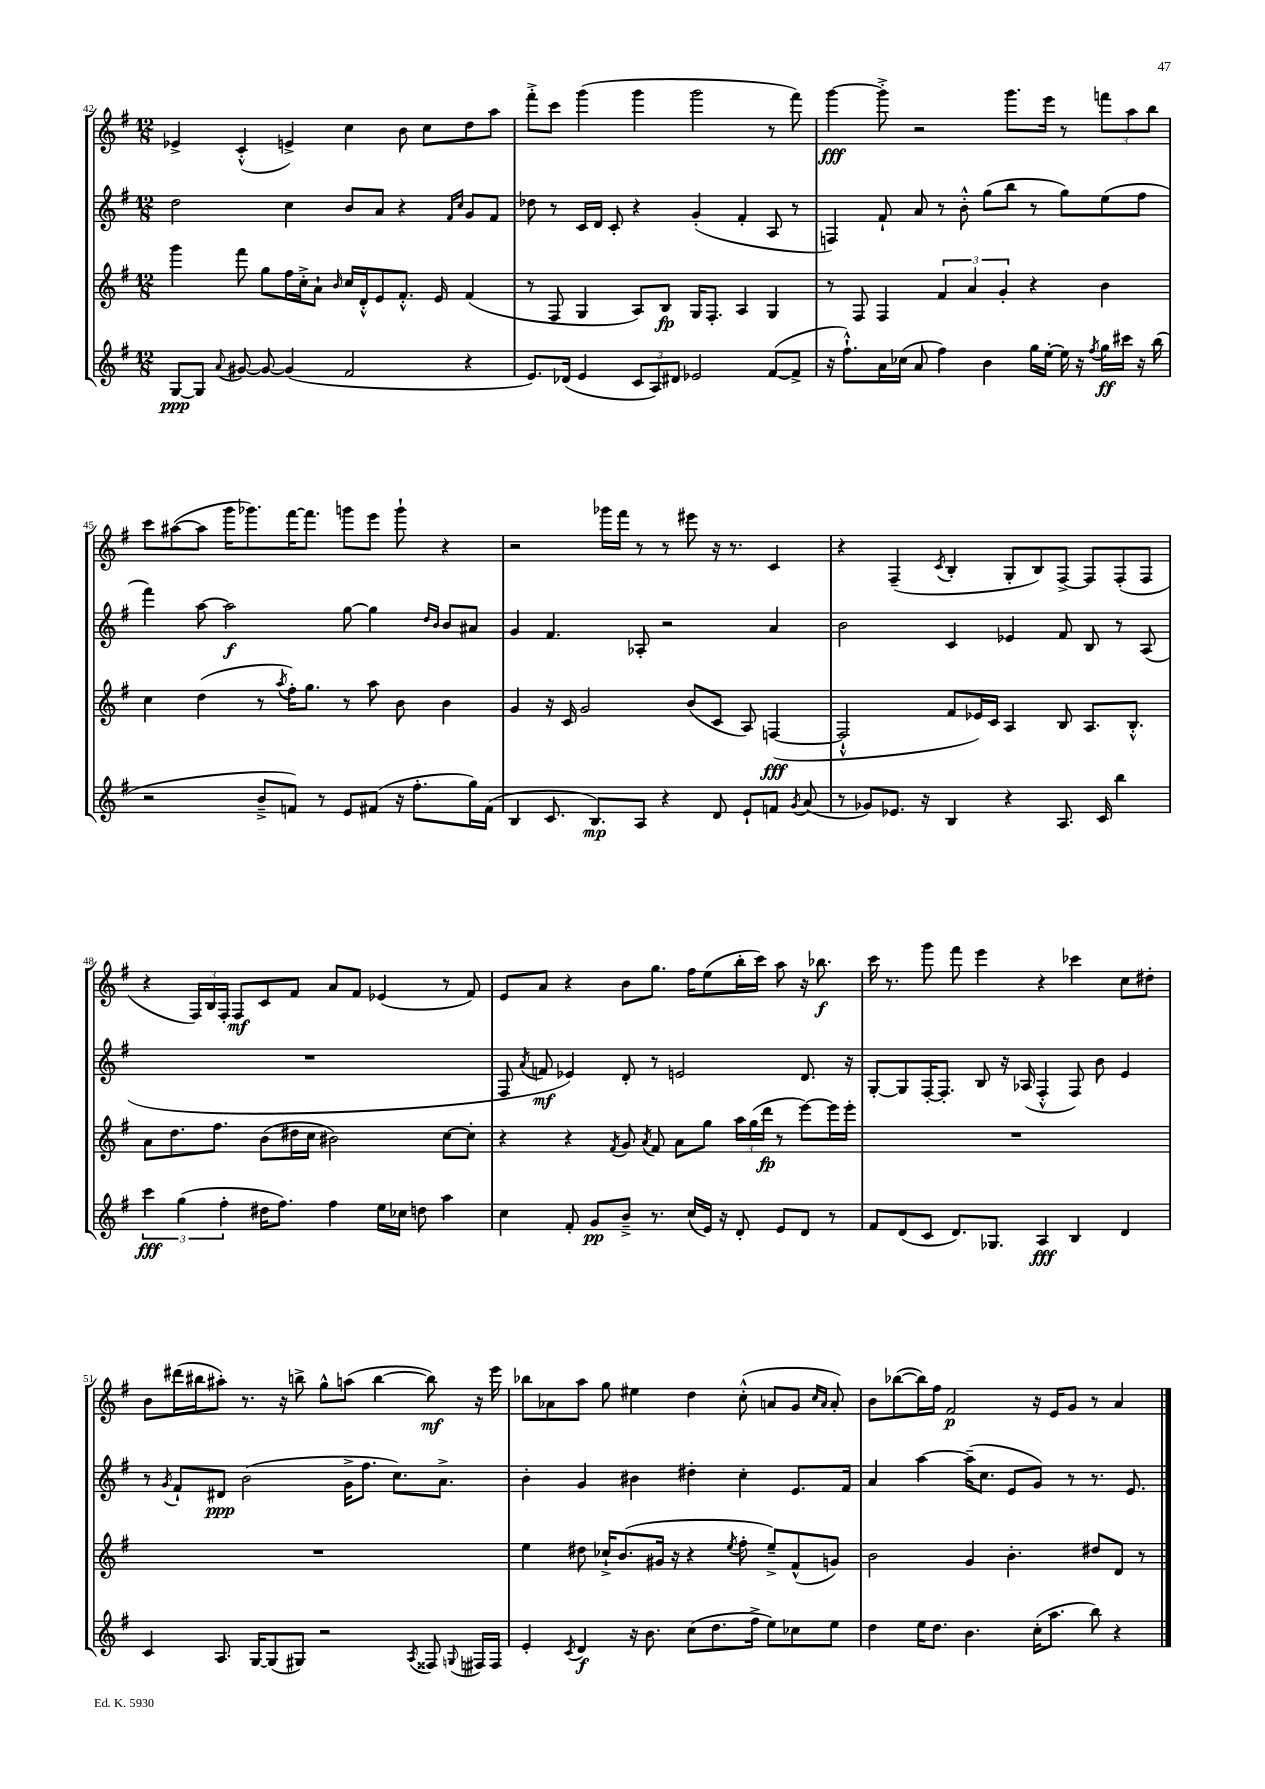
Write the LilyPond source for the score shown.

<<
\new StaffGroup <<
\new Staff = "s0" {
    \clef treble \key g \major \numericTimeSignature \time 12/8
    \autoBeamOff ees'4-> c'4-.-^( e'4->) c''4 b'8 c''8[ d''8 a''8] |
    fis'''8[-.-> c'''8] g'''4( g'''4 g'''2 r8 fis'''8) |
    g'''4~\fff g'''8-.-> r2 g'''8.[ e'''16] r8 \tuplet 3/2 { f'''8[ a''8 b''8] } |
    c'''8[ ais''8~( ais''8] g'''16[ ges'''8.) fis'''16~ fis'''8.] g'''8[ e'''8] g'''8-! r4 |
    r2 ges'''16[ fis'''16] r8 r8 eis'''8 r16 r8. c'4 |
    r4 fis4--( \acciaccatura { c'8 } b4-. g8[-. b8) fis8]~-> fis8[ fis8-.( fis8] |
    r4 \tuplet 3/2 { fis16[) b16 fis16]-. } fis8[\mf c'8 fis'8] a'8[ fis'8] ees'4( r8 fis'8) |
    e'8[ a'8] r4 b'8[ g''8.] fis''16[ e''8( b''16-. c'''16]) a''8 r16 bes''8.\f |
    c'''16 r8. g'''8 fis'''8 e'''4 r4 ces'''4 c''8[ dis''8]-. |
    b'8[ dis'''16( bis''16 ais''8]-.) r8. r16 b''8-> g''8[-^ a''8]( b''4~ b''8\mf) r16 e'''16 |
    bes''8[ aes'8 a''8] g''8 eis''4 d''4 c''8-.-^( a'8[ g'8] \grace { c''16[ a'16] } a'8-.) |
    b'8[ bes''8~( bes''16) fis''16] fis'2\p r16 e'16[ g'8] r8 a'4 \bar "|." |
}
\new Staff = "s1" {
    \clef treble \key g \major \numericTimeSignature \time 12/8
    \autoBeamOff d''2 c''4 b'8[ a'8] r4 \grace { fis'16[ c''16] } g'8[ fis'8] |
    des''8 r8 c'16[ d'16] c'8-. r4 g'4-.( fis'4-. a8 r8 |
    f4) fis'8-! a'8 r8 b'8-.-^ g''8[( b''8] r8 g''8[) e''8( fis''8] |
    fis'''4) a''8~ a''2\f g''8~ g''4 \grace { d''16[ b'16] } b'8[ ais'8] |
    g'4 fis'4. aes8-. r2 a'4 |
    b'2 c'4 ees'4 fis'8 b8 r8 a8( |
    R1. |
    fis8 \acciaccatura { a'8 } f'8\mf ees'4) d'8-. r8 e'2 d'8. r16 |
    g8[~-. g8 fis16~-. fis8.]-. b8 r16 aes16( fis4-.-^ fis8) b'8 e'4 |
    r8 \acciaccatura { g'8 } fis'8[-! dis'8]\ppp b'2( g'16[-> fis''8.] c''8.[) a'8.]-> |
    b'4-. g'4 bis'4 dis''4-. c''4-. e'8.[ fis'16] |
    a'4 a''4~ a''16[--( c''8.] e'8[ g'8]) r8 r8. e'8. \bar "|." |
}
\new Staff = "s2" {
    \clef treble \key g \major \numericTimeSignature \time 12/8
    \autoBeamOff g'''4 fis'''8 g''8[ fis''16 c''16-.-> a'8]-! \grace { b'16 } c''16[ d'16-.-^ e'8 fis'8.]-.-^ e'16 fis'4( |
    r8 fis8 g4 a8[) b8]\fp g16[ fis8.]-. a4 g4 |
    r8 fis8 fis4 \tuplet 3/2 { fis'4 a'4 g'4-. } r4 b'4 |
    c''4 d''4( r8 \acciaccatura { a''8 } fis''16[-.) g''8.] r8 a''8 b'8 b'4 |
    g'4 r16 c'16 g'2 b'8[( c'8] a8) f4~\fff( |
    f2-!-^ fis'8[ ees'16) c'16] a4 b8 a8.[ b8.]-.-^ |
    a'8[ d''8. fis''8.] b'8[( dis''16 c''16] bis'2) c''8[~ c''8]-. |
    r4 r4 \acciaccatura { fis'8 } g'8 \acciaccatura { a'8 } fis'8 a'8[ g''8] \tuplet 3/2 { a''16[ g''16( d'''16]\fp } r8 e'''8[~) e'''16 e'''16]-. |
    R1. |
    R1. |
    e''4 dis''8 ces''16[-!-> b'8.( gis'16] r16 r4 \acciaccatura { e''8 } fis''8-. e''8[--->) fis'8-^( g'8]) |
    b'2 g'4 b'4.-. dis''8[ d'8] r8 \bar "|." |
}
\new Staff = "s3" {
    \clef treble \key g \major \numericTimeSignature \time 12/8
    \autoBeamOff g8[~\ppp g8] \appoggiatura { a'8 } gis'8~ gis'8~ gis'4( fis'2 r4 |
    e'8.[) des'16]( e'4 \tuplet 3/2 { c'8[ a8) dis'8] } ees'2 fis'8[~( fis'8]-> |
    r16 fis''8.[-!-^) a'16 ces''16]( a'8 fis''4) b'4 g''16[ e''16]~-. e''16 r16 \acciaccatura { fis''8 } g''16[\ff cis'''16] r16 b''16( |
    r2 b'8[---> f'8]) r8 e'8[ fis'8]( r16 fis''8.[-. g''16) fis'16]( |
    b4 c'8. b8.[\mp) a8] r4 d'8 e'8[-! f'8] \acciaccatura { g'8 } a'8( |
    r8 ges'8[) ees'8.] r16 b4 r4 a8. c'16 b''4 |
    \tuplet 3/2 { c'''4\fff g''4( fis''4-. } dis''16[ fis''8.]) fis''4 e''16[ ces''16] d''8 a''4 |
    c''4 fis'8-. g'8[\pp b'8]---> r8. c''16[( e'16]) r16 d'8-. e'8[ d'8] r8 |
    fis'8[ d'8( c'8] d'8.[) ges8.] a4\fff b4 d'4 |
    c'4 a8. g16[~ g8( gis8]) r2 \acciaccatura { a8 } fisis8 \appoggiatura { g8 } fis16[ fis16] |
    e'4-. \acciaccatura { c'8 } d'4\f r16 b'8. c''8[( d''8. fis''16]-> e''8[) ces''8 e''8] |
    d''4 e''16[ d''8.] b'4. c''16[-.( a''8.] b''8) r4 \bar "|." |
}
>>
>>
\layout { \context { \Score currentBarNumber = #42 } }
